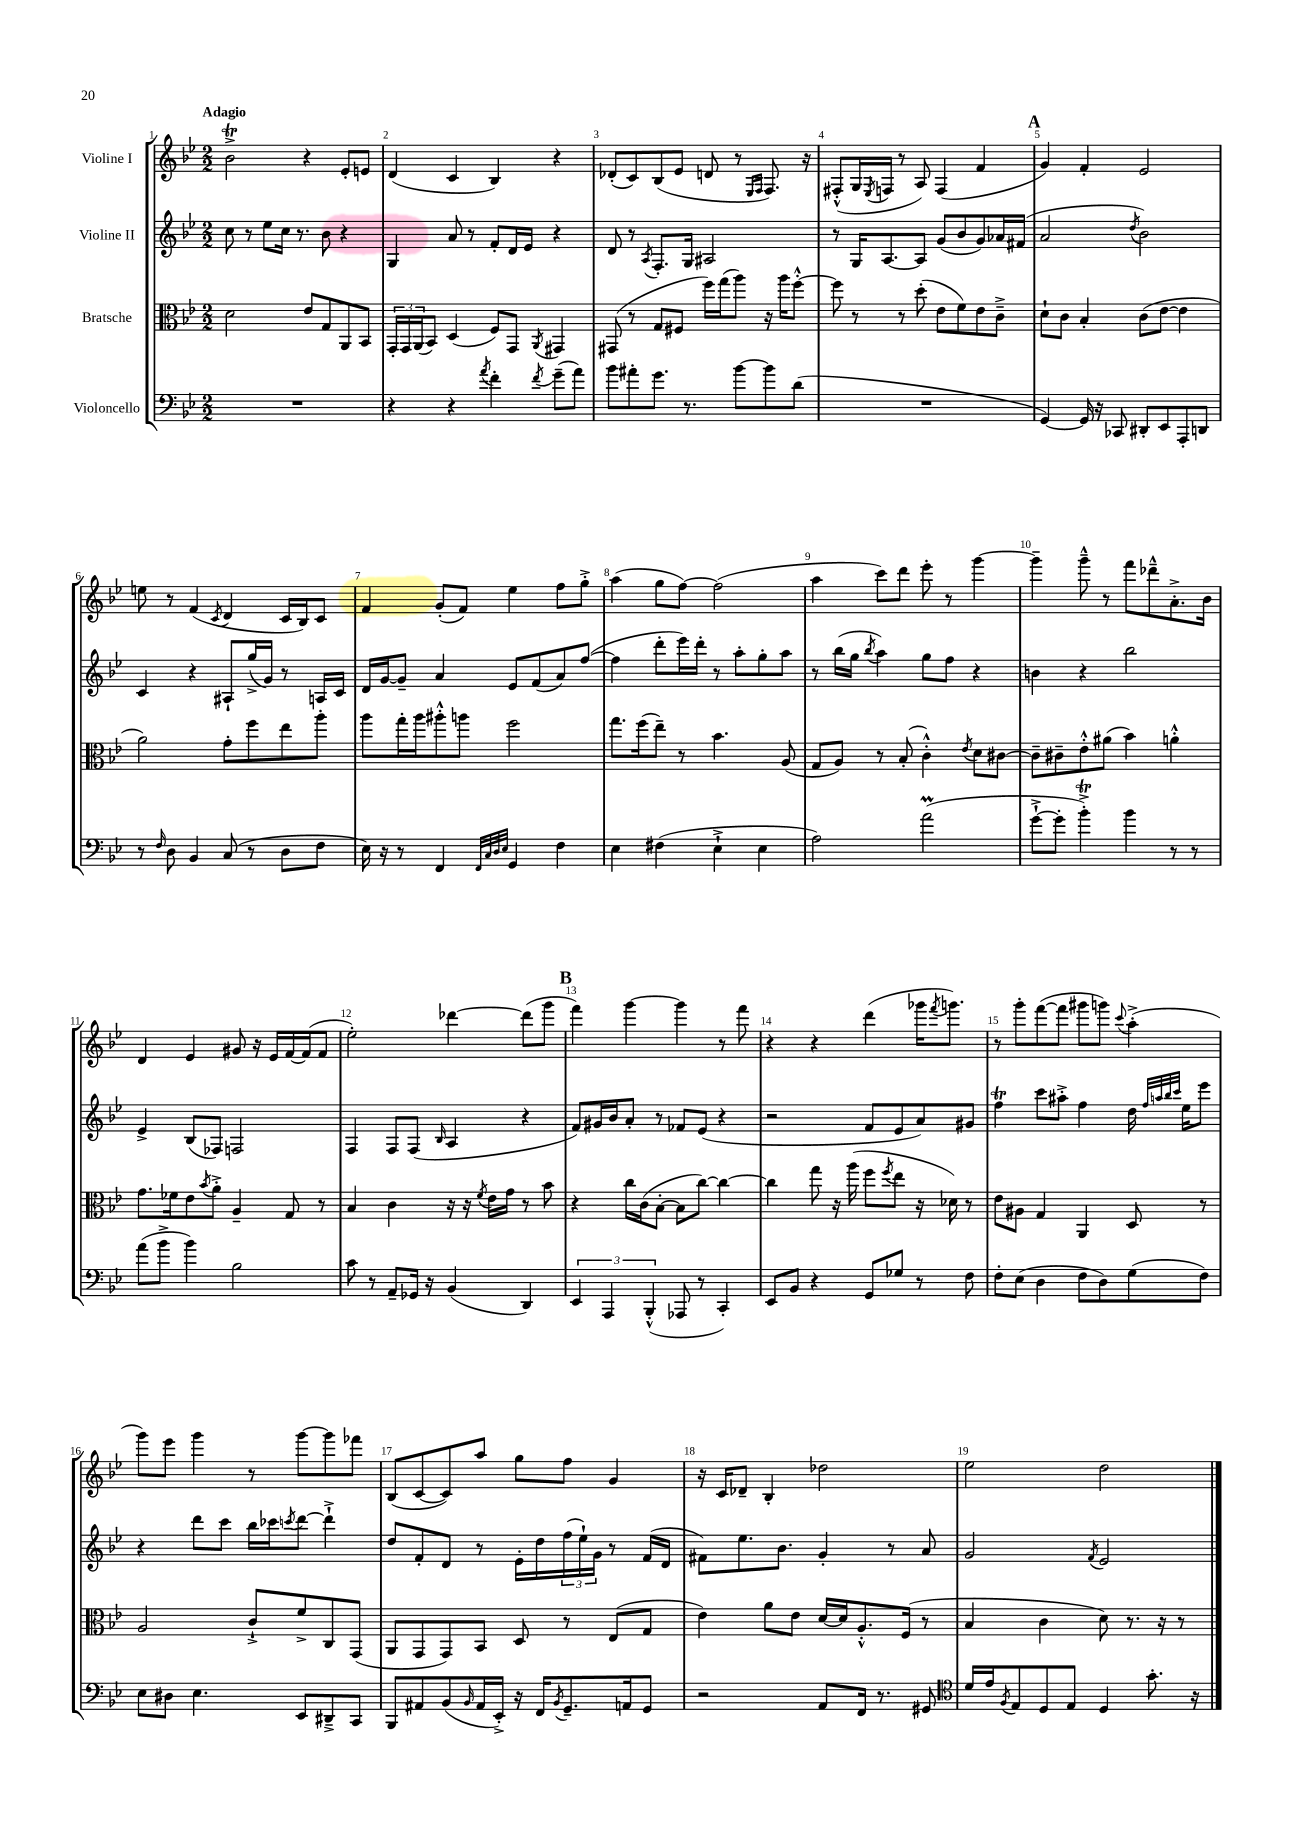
<<
\new StaffGroup <<
\new Staff = "s0" \with { instrumentName = "Violine I" } {
    \clef treble \key bes \major \numericTimeSignature \time 2/2 \tempo "Adagio"
    bes'2->\trill r4 ees'8-. e'8 |
    d'4( c'4 bes4) r4 |
    des'8-.( c'8) bes8( ees'8 d'8 r8 \grace { ees16 f16 } f8.) r16 |
    fis8-.-^( g16 \acciaccatura { ees8 } f16 r8 a8) f4( f'4 |
    \mark \markup { \bold "A" } g'4) f'4-. ees'2 |
    e''8 r8 f'4( \acciaccatura { c'8 } d'4 c'16 bes16) c'8 |
    f'4 g'8-.( f'8) ees''4 f''8 g''8-.-> |
    a''4( g''8 f''8~) f''2( |
    a''4 c'''8) d'''8 ees'''8-. r8 g'''4~ |
    g'''4-- g'''8---^ r8 f'''8 des'''8---^ a'8.-.-> bes'16 |
    d'4 ees'4 gis'8 r16 ees'16 f'16~ f'16( f'8 |
    ees''2-.) des'''4~ des'''8( g'''8 |
    \mark \markup { \bold "B" } f'''4) g'''4~ g'''4 r8 f'''8 |
    r4 r4 d'''4( ges'''16 \acciaccatura { f'''8 } g'''8.) |
    r8 g'''8-. f'''8~( f'''8 gis'''8 g'''8) \appoggiatura { c'''8 } a''4-.->( |
    g'''8) ees'''8 g'''4 r8 g'''8~ g'''8 fes'''8 |
    bes8( c'8~ c'8) a''8 g''8 f''8 g'4 |
    r16 c'16 des'8-- bes4-. des''2 |
    ees''2 d''2 \bar "|." |
}
\new Staff = "s1" \with { instrumentName = "Violine II" } {
    \clef treble \key bes \major \numericTimeSignature \time 2/2
    c''8 r8 ees''8 c''16 r8. bes'8 r4 |
    g4 a'8 r8 f'8-. d'16 ees'16 r4 |
    d'8 r8 \acciaccatura { a8 } f8.-. g16 ais2 |
    r8 g16 a8.~ a8 g'8( bes'8 g'8) aes'16 fis'16( |
    \mark \markup { \bold "A" } a'2 \acciaccatura { d''8 } bes'2) |
    c'4 r4 ais8-! g''16->( g'16) r8 a16 c'16 |
    d'16 g'16~ g'8-- a'4 ees'8 f'8( a'8) f''8~( |
    f''4 d'''8-. ees'''16) d'''16-. r8 a''8-. g''8-. a''8 |
    r8 bes''16( g''16 \acciaccatura { bes''8 } a''4) g''8 f''8 r4 |
    b'4 r4 bes''2 |
    ees'4-> bes8( fes8) f2 |
    f4 f8 f8( \grace { bes16 } a4 r4 |
    \mark \markup { \bold "B" } f'8) gis'16 bes'16 a'8-. r8 fes'8 ees'8( r4 |
    r2 f'8 ees'8 a'8) gis'8 |
    f''4\trill c'''8 ais''8-.-> f''4 d''16 \grace { f''32 a''32 bes''32 c'''32 } ees''16 ees'''8 |
    r4 d'''8 c'''8 bes''16 ces'''16 \acciaccatura { c'''8 } d'''8~ d'''4-!-> |
    d''8 f'8-. d'8 r8 ees'16-. d''16 \tuplet 3/2 { f''16( ees''16-!) g'16 } r8 f'16( d'16 |
    fis'8) ees''8. bes'8. g'4-. r8 a'8 |
    g'2 \acciaccatura { f'8 } ees'2 \bar "|." |
}
\new Staff = "s2" \with { instrumentName = "Bratsche" } {
    \clef alto \key bes \major \numericTimeSignature \time 2/2
    d'2 ees'8 g8 a,8 bes,8 |
    \tuplet 3/2 { g,16-. g,16 a,16( } bes,8) d4( f8) g,8 \acciaccatura { a,8 } gis,4 |
    gis,8( r8 g8 fis8 f''16) g''16( a''8) r16 a''16 f''8~-.-^ |
    f''8 r8 r8 d''8-.( ees'8 f'8) ees'8 c'8---> |
    \mark \markup { \bold "A" } d'8-! c'8 bes4-. c'8( ees'8~ ees'4 |
    a'2) g'8-. f''8 ees''8 a''8-. |
    a''8 g''16-. a''16 ais''8-.-^ a''8 f''2 |
    g''8. f''16( ees''8--) r8 bes'4. a8( |
    g8 a8) r8 bes8-.( c'4-.-^) \acciaccatura { ees'8 } d'8 cis'8~ |
    cis'8-- cis'8-- ees'8-.-^ ais'8( bes'4) a'4-.-^ |
    g'8. fes'16 ees'8 \acciaccatura { bes'8 } a'8-.-> a4-- g8 r8 |
    bes4 c'4 r16 r16 \acciaccatura { f'8 } ees'16 g'16 r8 bes'8 |
    \mark \markup { \bold "B" } r4 c''16 c'16( bes8~-. bes8 c''8~) c''4~ |
    c''4 g''8 r16 a''16( f''8 \acciaccatura { f''8 } ees''8 r16 des'16) r8 |
    ees'8 ais8 g4 a,4 d8 r8 |
    a2 c'8-!-> f'8-> c8 g,8( |
    a,8 g,8 g,8) bes,8 d8 r8 ees8( g8 |
    ees'4) a'8 ees'8 d'16~ d'16 a8.-.-^ f16( r8 |
    bes4 c'4 d'8) r8. r16 r8 \bar "|." |
}
\new Staff = "s3" \with { instrumentName = "Violoncello" } {
    \clef bass \key bes \major \numericTimeSignature \time 2/2
    R1 |
    r4 r4 \acciaccatura { a'8 } f'4-. \acciaccatura { f'8 } g'8--( a'8) |
    bes'8 ais'8-. g'8. r8. bes'8~ bes'8 d'8( |
    R1 |
    \mark \markup { \bold "A" } g,4~) g,16 r16 ces,8 dis,8-. ees,8 a,,8-. d,8 |
    r8 \grace { f16 } d8 bes,4 c8( r8 d8 f8 |
    ees16) r16 r8 f,4 \grace { f,32 c32 d32 ees32 } g,4 f4 |
    ees4 fis4( ees4-!-> ees4 |
    a2) a'2\prall( |
    g'8~-!-> g'8-. bes'4-.->\trill) bes'4 r8 r8 |
    a'8( bes'8-> bes'4) bes2 |
    c'8 r8 a,8-- ges,16 r16 bes,4( d,4) |
    \mark \markup { \bold "B" } \tuplet 3/2 { ees,4 a,,4 bes,,4-.-^( } aes,,8 r8 c,4-.) |
    ees,8 bes,8 r4 g,8 ges8 r8 f8 |
    f8-. ees8( d4 f8 d8) g8( f8) |
    ees8 dis8 ees4. ees,8 dis,8---> c,8 |
    bes,,8 ais,8 bes,8( \grace { bes,16 } ais,16 ees,16-.->) r16 f,16 \acciaccatura { bes,8 } g,8.-- a,16 g,8 |
    r2 a,8 f,16 r8. gis,8 |
    \clef tenor d'16 ees'16 \acciaccatura { f8 } ees8 d8 ees8 d4 g'8.-. r16 \bar "|." |
}
>>
>>
\layout { \context { \Score \override BarNumber.break-visibility = ##(#f #t #t) barNumberVisibility = #all-bar-numbers-visible } }
